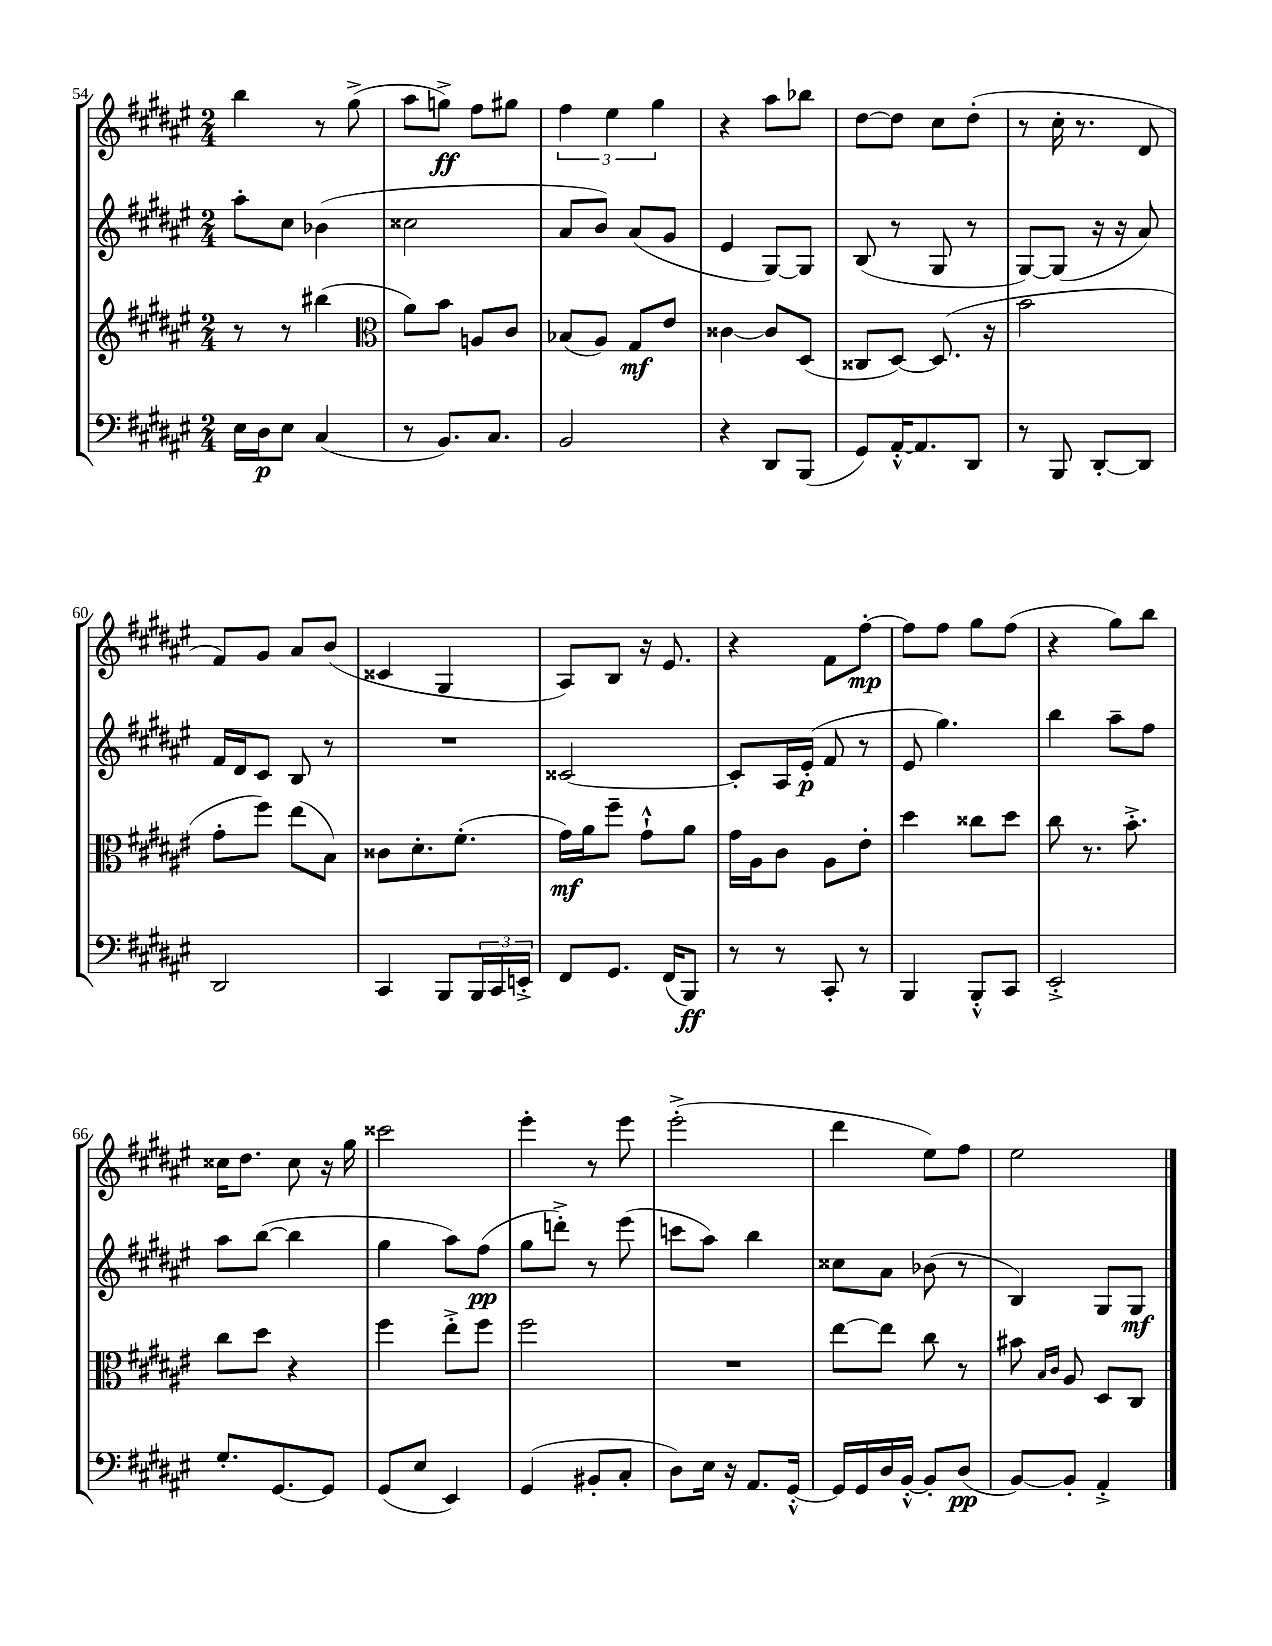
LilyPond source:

<<
\new StaffGroup <<
\new Staff = "s0" {
    \clef treble \key fis \major \numericTimeSignature \time 2/4
    b''4 r8 gis''8->( |
    ais''8 g''8->\ff) fis''8 gis''8 |
    \tuplet 3/2 { fis''4 eis''4 gis''4 } |
    r4 ais''8 bes''8 |
    dis''8~ dis''8 cis''8 dis''8-.( |
    r8 cis''16-. r8. dis'8 |
    fis'8) gis'8 ais'8 b'8( |
    cisis'4 gis4 |
    ais8) b8 r16 eis'8. |
    r4 fis'8 fis''8~-.\mp |
    fis''8 fis''8 gis''8 fis''8( |
    r4 gis''8) b''8 |
    cisis''16 dis''8. cisis''8 r16 gis''16 |
    cisis'''2 |
    eis'''4-. r8 eis'''8 |
    eis'''2-.->( |
    dis'''4 eis''8) fis''8 |
    eis''2 \bar "|." |
}
\new Staff = "s1" {
    \clef treble \key fis \major \numericTimeSignature \time 2/4
    ais''8-. cis''8 bes'4( |
    cisis''2 |
    ais'8 b'8) ais'8( gis'8 |
    eis'4 gis8~) gis8 |
    b8( r8 gis8 r8 |
    gis8~) gis8( r16 r16 ais'8) |
    fis'16 dis'16 cis'8 b8 r8 |
    R2 |
    cisis'2~ |
    cisis'8-. ais16 eis'16-.\p( fis'8 r8 |
    eis'8 gis''4.) |
    b''4 ais''8-- fis''8 |
    ais''8 b''8~( b''4 |
    gis''4 ais''8) fis''8\pp( |
    gis''8 d'''8-.->) r8 eis'''8( |
    c'''8 ais''8) b''4 |
    cisis''8 ais'8 bes'8( r8 |
    b4) gis8 gis8\mf \bar "|." |
}
\new Staff = "s2" {
    \clef treble \key fis \major \numericTimeSignature \time 2/4
    r8 r8 bis''4( |
    \clef alto ais'8) b'8 a8 cis'8 |
    bes8( ais8) gis8\mf eis'8 |
    cisis'4~ cisis'8 dis8( |
    cisis8 dis8~) dis8.( r16 |
    b'2 |
    gis'8-. fis''8) eis''8( b8) |
    cisis'8 dis'8.-. fis'8.-.( |
    gis'16\mf) ais'16 fis''8-- gis'8-!-^ ais'8 |
    gis'16 ais16 cis'8 ais8 eis'8-. |
    dis''4 cisis''8 dis''8 |
    cis''8 r8. b'8.-.-> |
    cis''8 dis''8 r4 |
    fis''4 eis''8-.-> fis''8 |
    fis''2 |
    R2 |
    eis''8~ eis''8 cis''8 r8 |
    bis'8 \grace { b16 cis'16 } ais8 dis8 cis8 \bar "|." |
}
\new Staff = "s3" {
    \clef bass \key fis \major \numericTimeSignature \time 2/4
    eis16 dis16\p eis8 cis4( |
    r8 b,8.) cis8. |
    b,2 |
    r4 dis,8 b,,8( |
    gis,8) ais,16~-.-^ ais,8. dis,8 |
    r8 b,,8 dis,8~-. dis,8 |
    dis,2 |
    cis,4 b,,8 \tuplet 3/2 { b,,16 cis,16 e,16-.-> } |
    fis,8 gis,8. fis,16( b,,8\ff) |
    r8 r8 cis,8-. r8 |
    b,,4 b,,8-.-^ cis,8 |
    eis,2-.-> |
    gis8.-. gis,8.~ gis,8 |
    gis,8( eis8 eis,4) |
    gis,4( bis,8-. cis8-. |
    dis8) eis16 r16 ais,8. gis,16~-.-^ |
    gis,16 gis,16 dis16 b,16~-.-^ b,8-. dis8\pp( |
    b,8~) b,8-. ais,4-.-> \bar "|." |
}
>>
>>
\layout { \context { \Score currentBarNumber = #54 } }
